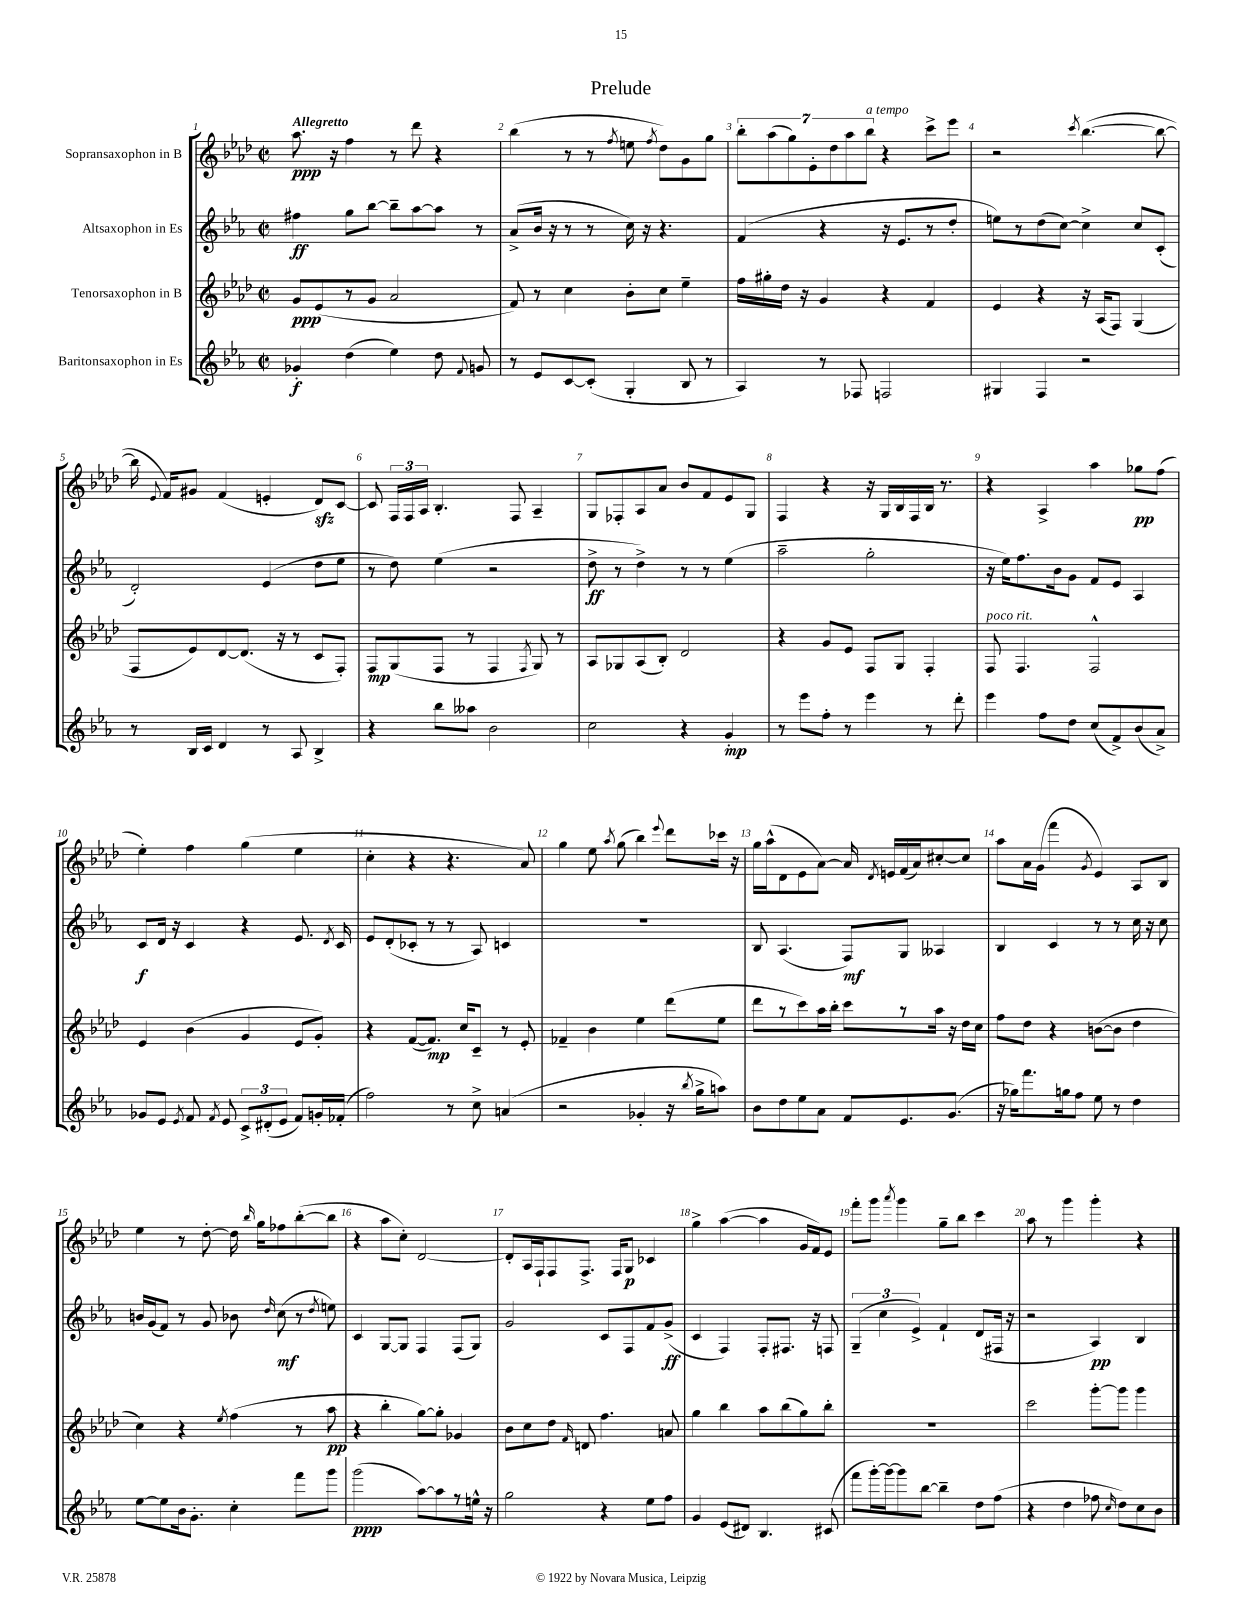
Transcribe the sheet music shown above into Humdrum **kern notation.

**kern	**dynam	**kern	**dynam	**kern	**dynam	**kern	**dynam
*part4	*part4	*part3	*part3	*part2	*part2	*part1	*part1
*staff4	*staff4	*staff3	*staff3	*staff2	*staff2	*staff1	*staff1
*I"Baritonsaxophon in Es	*	*I"Tenorsaxophon in B	*	*I"Altsaxophon in Es	*	*I"Sopransaxophon in B	*
*clefG2	*	*clefG2	*	*clefG2	*	*clefG2	*
*k[b-e-a-]	*	*k[b-e-a-d-]	*	*k[b-e-a-]	*	*k[b-e-a-d-]	*
*M2/2	*	*M2/2	*	*M2/2	*	*M2/2	*
*met(c|)	*	*met(c|)	*	*met(c|)	*	*met(c|)	*
=1	=1	=1	=1	=1	=1	=1	=1
!	!	!	!	!	!	!LO:TX:a:B:t=Allegretto	!
4g-X'/	f	8g/L	ppp	4ff#X\	ff	8.aa-\	ppp
.	.	(8e-/	.	.	.	.	.
.	.	.	.	.	.	16r	.
(4dd\	.	8r	.	8gg\L	.	4ff\	.
.	.	8g/J	.	[8bb-\J	.	.	.
4ee-\)	.	2a-/	.	8bb-~\L]	.	8r	.
.	.	.	.	[8aa-\	.	8ddd-\	.
8dd\	.	.	.	8aa-\J]	.	4r	.
8qqf/	.	.	.	.	.	.	.
8gn/	.	.	.	8r	.	.	.
=2	=2	=2	=2	=2	=2	=2	=2
8r	.	8f/)	.	(8a-^/L	.	(4bb-\	.
8e-/L	.	8r	.	16b-/Jk	.	.	.
.	.	.	.	16r	.	.	.
[8c/	.	4cc\	.	8r	.	8r	.
(8c'/J]	.	.	.	8r	.	8r	.
.	.	.	.	.	.	8qff/	.
4G'/	.	8b-'\L	.	16cc\)	.	8een\	.
.	.	.	.	16r	.	.	.
.	.	.	.	.	.	8qff/	.
.	.	8cc\J	.	4.r	.	8dd-\L)	.
8B-/	.	4ee-~\	.	.	.	8g\	.
8r	.	.	.	.	.	8gg\J	.
=3	=3	=3	=3	=3	=3	=3	=3
4A-/)	.	16ff\LL	.	(4f/	.	14bb-'\L	.
.	.	16gg#X'\	.	.	.	.	.
.	.	.	.	.	.	(14aa-\	.
.	.	16dd-\JJ	.	.	.	.	.
.	.	.	.	.	.	14gg\)	.
.	.	16r	.	.	.	.	.
.	.	.	.	.	.	14e-'\	.
8r	.	4g/	.	4r	.	.	.
.	.	.	.	.	.	14dd-\	.
.	.	.	.	.	.	14aa-\	.
8F-X/	.	.	.	.	.	.	.
!	!	!	!	!	!	!LO:TX:a:i:t=a tempo	!
.	.	.	.	.	.	14bb-\J	.
2Fn/	.	4r	.	16r	.	4r	.
.	.	.	.	8.e-/L	.	.	.
.	.	4f/	.	8r	.	8ccc^\L	.
.	.	.	.	8dd'/J	.	8eee-\J	.
=4	=4	=4	=4	=4	=4	=4	=4
4G#X/	.	4e-/	.	8een\L)	.	2r	.
.	.	.	.	8r	.	.	.
4F/	.	4r	.	(8dd\	.	.	.
.	.	.	.	[8cc\J)	.	.	.
.	.	.	.	.	.	8qccc/	.
2r	.	16r	.	4cc^\]	.	([4.bb-\	.
.	.	(16A-/KL	.	.	.	.	.
.	.	8F/J)	.	.	.	.	.
.	.	(4G/	.	8cc/L	.	.	.
.	.	.	.	(8c'/J	.	8bb-\_	.
!!LO:LB:g=z
=5	=5	=5	=5	=5	=5	=5	=5
8r	.	8F/L	.	2d'/)	.	16bb-\]	.
.	.	.	.	.	.	8qqe-/	.
.	.	.	.	.	.	16f/KL)	.
16B-/LL	.	8e-/)	.	.	.	8g#X/J	.
16c/JJ	.	.	.	.	.	.	.
4d/	.	[8d-/	.	.	.	(4f/	.
.	.	(8.d-/J]	.	.	.	.	.
8r	.	.	.	(4e-/	.	4en'/	.
.	.	16r	.	.	.	.	.
8A-/	.	8r	.	.	.	.	.
4B-^/	.	8c/L	.	8dd\L	.	8d-zz/L)	.
.	.	8F'/J)	.	8ee-\J	.	[8c/J	.
=6	=6	=6	=6	=6	=6	=6	=6
4r	.	8F/L	mp	8r	.	8c/]	.
.	.	(8G/	.	8dd\)	.	24F/LL	.
.	.	.	.	.	.	24F/	.
.	.	.	.	.	.	24A-/JJ	.
8bb-\L	.	8F/J	.	(4ee-\	.	4.B-'/	.
8aa--X\J	.	8r	.	.	.	.	.
2b-\	.	4F/	.	2r	.	.	.
.	.	.	.	.	.	8F/	.
.	.	8qF/	.	.	.	.	.
.	.	8G/)	.	.	.	4A-~/	.
.	.	8r	.	.	.	.	.
=7	=7	=7	=7	=7	=7	=7	=7
2cc\	.	8A-/L	.	8dd^\	ff	8G/L	.
.	.	8G-X/	.	8r	.	8F-X'/	.
.	.	(8A-/	.	4dd^\)	.	8A-/	.
.	.	8B-'/J)	.	.	.	8a-/J	.
4r	.	2d-/	.	8r	.	8b-/L	.
.	.	.	.	8r	.	8f/	.
4g'/	mp	.	.	(4ee-\	.	8e-/	.
.	.	.	.	.	.	8G/J	.
=8	=8	=8	=8	=8	=8	=8	=8
8r	.	4r	.	2aa-~\	.	4F/	.
8eee-\L	.	.	.	.	.	.	.
8ff'\J	.	8g/L	.	.	.	4r	.
8r	.	8e-/J	.	.	.	.	.
4eee-\	.	8F/L	.	2gg'\	.	16r	.
.	.	.	.	.	.	16G/LL	.
.	.	8G/J	.	.	.	16B-/	.
.	.	.	.	.	.	16F/	.
8r	.	4F'/	.	.	.	16B-/JJ	.
.	.	.	.	.	.	8.r	.
8ddd'\	.	.	.	.	.	.	.
=9	=9	=9	=9	=9	=9	=9	=9
!	!	!LO:TX:a:i:t=poco rit.	!	!	!	!	!
4eee-\	.	8F/	.	16r	.	4r	.
.	.	.	.	16ee-\KL)	.	.	.
.	.	4.F/	.	8.ff\	.	.	.
8ff\L	.	.	.	.	.	4A-^/	.
.	.	.	.	16b-\k	.	.	.
8dd\J	.	.	.	8g\J	.	.	.
(8cc/L	.	2F^^/	.	8f/L	.	4aa-\	.
8f^/)	.	.	.	8e-/J	.	.	.
(8b-/	.	.	.	4A-/	.	8gg-X\L	pp
8a-^/J)	.	.	.	.	.	(8ff\J	.
!!LO:LB:g=z
=10	=10	=10	=10	=10	=10	=10	=10
8g-X/L	.	4e-/	.	8c/L	f	4ee-'\)	.
8e-/J	.	.	.	16d/Jk	.	.	.
.	.	.	.	16r	.	.	.
8qe-/	.	.	.	.	.	.	.
8f/	.	(4b-\	.	4c/	.	4ff\	.
8qf/	.	.	.	.	.	.	.
8e-/	.	.	.	.	.	.	.
12c^/L	.	4g/	.	4r	.	(4gg\	.
(12d#X'/	.	.	.	.	.	.	.
12e-/J	.	.	.	.	.	.	.
8f/L)	.	8e-/L	.	8.e-/	.	4ee-\	.
16gn'/L	.	8g'/J)	.	.	.	.	.
.	.	.	.	8qd/	.	.	.
(16f-X'/JJ	.	.	.	16c/	.	.	.
=11	=11	=11	=11	=11	=11	=11	=11
2ff\)	.	4r	.	8e-/L	.	4cc'\	.
.	.	.	.	(8d'/	.	.	.
.	.	([8f/L	.	8c-X'/J	.	4r	.
.	.	8.f/J])	mp	8r	.	.	.
8r	.	.	.	8r	.	4.r	.
.	.	16cc/KL	.	.	.	.	.
8cc^\	.	8c~/J	.	8A-/)	.	.	.
(4an/	.	8r	.	4cn/	.	.	.
.	.	8e-'/	.	.	.	8a-/)	.
=12	=12	=12	=12	=12	=12	=12	=12
2r	.	4f-X~/	.	1r	.	4gg\	.
.	.	4b-\	.	.	.	8ee-\	.
.	.	.	.	.	.	8qaa-/	.
.	.	.	.	.	.	(8gg\	.
4g-X'/	.	4ee-\	.	.	.	4bb-\)	.
.	.	.	.	.	.	8qqeee-/	.
16r	.	(8ddd-\L	.	.	.	8ddd-\L	.
8qbb-/	.	.	.	.	.	.	.
16gg^\KL	.	.	.	.	.	.	.
8aan\J)	.	8ee-\J	.	.	.	16ccc-X\Jk	.
.	.	.	.	.	.	16r	.
=13	=13	=13	=13	=13	=13	=13	=13
8b-\L	.	8ddd-\L	.	8B-/	.	16gg\LL	.
.	.	.	.	.	.	(16aa-^^\J	.
8dd\	.	8r	.	(4.A-/	.	8d-\	.
8ee-\	.	8ccc\)	.	.	.	8e-\	.
8a-\J	.	16aa-\L	.	.	.	[8a-\J)	.
.	.	16bb-'\JJ	.	.	.	.	.
8f/L	.	8ccc\L	.	8F/L)	mf	16a-/]	.
.	.	.	.	.	.	8qd-/	.
.	.	.	.	.	.	16en/LL	.
8.e-/	.	8r	.	8G/J	.	(16f/	.
.	.	.	.	.	.	16a-/J)	.
.	.	16aa-\Jk	.	4A--X/	.	[8cc#X'/	.
(8.g/J	.	16r	.	.	.	.	.
.	.	16dd-\LL	.	.	.	8cc#/J]	.
.	.	16cc\JJ	.	.	.	.	.
=14	=14	=14	=14	=14	=14	=14	=14
16r	.	8ff\L	.	4B-/	.	8aa-\L	.
16gg-X\KL)	.	.	.	.	.	.	.
8.fff\	.	8dd-\J	.	.	.	16a-\L	.
.	.	.	.	.	.	(16g\JJ	.
.	.	4r	.	4c/	.	4fff\	.
16ggn\k	.	.	.	.	.	.	.
8ff\J	.	.	.	.	.	.	.
.	.	.	.	.	.	8qg/	.
8ee-\	.	([8bn\L	.	8r	.	4e-/)	.
8r	.	8b\J]	.	8r	.	.	.
4dd\	.	4dd-\	.	16cc\	.	8A-/L	.
.	.	.	.	16r	.	.	.
.	.	.	.	8cc\	.	8B-/J	.
!!LO:LB:g=z
=15	=15	=15	=15	=15	=15	=15	=15
[8ee-\L	.	4cc\)	.	16bn/LL	.	4ee-\	.
.	.	.	.	(16g/J	.	.	.
8ee-\]	.	.	.	8f/J)	.	.	.
16b-\k	.	4r	.	8r	.	8r	.
8.g'\J	.	.	.	.	.	.	.
.	.	.	.	8g/	.	[8dd-'\	.
.	.	8qee-/	.	.	.	.	.
4cc'\	.	(4ff\	.	8b-X\	.	16dd-\]	.
.	.	.	.	.	.	16qqbb-/	.
.	.	.	.	.	.	16gg\KL	.
.	.	.	.	16qqdd/	.	.	.
.	.	.	.	(8cc\	mf	8ff-X\	.
8fff\L	.	8r	.	8r	.	([8bb-'\	.
.	.	.	.	8qdd/	.	.	.
8ggg\J	.	8aa-\	pp	8een\)	.	8bb-\J]	.
=16	=16	=16	=16	=16	=16	=16	=16
(2ggg\	ppp	4r	.	4c/	.	4r	.
.	.	4bb-'\	.	[8G/L	.	8aa-\L	.
.	.	.	.	8G/J]	.	8cc'\J)	.
[8aa-\L)	.	[8gg\L)	.	4F/	.	[2d-/	.
8aa-\]	.	8gg'\J]	.	.	.	.	.
8r	.	4g-X/	.	(8F/L	.	.	.
16een^^\Jk	.	.	.	8G/J)	.	.	.
16r	.	.	.	.	.	.	.
=17	=17	=17	=17	=17	=17	=17	=17
2gg\	.	8b-\L	.	2g/	.	8d-'/L]	.
.	.	8cc\	.	.	.	16A-/L	.
.	.	.	.	.	.	16F`/J	.
.	.	8dd-\J	.	.	.	8F/	.
.	.	16qqf/	.	.	.	.	.
.	.	8dn/	.	.	.	8.F^/J	.
4r	.	4.ff\	.	8c/L	.	.	.
.	.	.	.	.	.	16F/KL	.
.	.	.	.	8F/	.	8G/J	p
8ee-\L	.	.	.	8f/	.	4c-X/	.
8ff\J	.	8an/	.	(8g^/J	ff	.	.
=18	=18	=18	=18	=18	=18	=18	=18
4g/	.	4gg\	.	4c/	.	4gg^\	.
(8e-/L	.	4bb-\	.	4F/)	.	([4aa-\	.
8d#X/J)	.	.	.	.	.	.	.
4.B-/	.	8aa-\L	.	8F'/L	.	4aa-\]	.
.	.	(8bb-\	.	8.F#X/J	.	.	.
.	.	8gg\)	.	.	.	16g/LL	.
.	.	.	.	16r	.	16f/J)	.
(8c#X/	.	8bb-'\J	.	8Fn/	.	8e-/J	.
=19	=19	=19	=19	=19	=19	=19	=19
8fff\L	.	1r	.	(6G~/	.	8fff'\L	.
[16ggg'\L)	.	.	.	.	.	8ggg\J	.
.	.	.	.	6cc\	.	.	.
16ggg\J_	.	.	.	.	.	.	.
.	.	.	.	.	.	8qaaa-/	.
8ggg\]	.	.	.	.	.	4ggg\	.
.	.	.	.	6e-^/)	.	.	.
[8bb-\J	.	.	.	.	.	.	.
4bb-~\]	.	.	.	4f`/	.	8gg~\L	.
.	.	.	.	.	.	8bb-\J	.
8dd\L	.	.	.	(8d/L	.	4ccc\	.
(8ff\J	.	.	.	16F#X/Jk	.	.	.
.	.	.	.	16r	.	.	.
=20	=20	=20	=20	=20	=20	=20	=20
4r	.	2ccc\	.	2r	.	8aa-\	.
.	.	.	.	.	.	8r	.
4dd\	.	.	.	.	.	4ggg\	.
8ff-X\	.	[8ggg'\L	.	4A-/)	pp	4ggg'\	.
16qqcc/	.	.	.	.	.	.	.
8dd\L)	.	8ggg\J]	.	.	.	.	.
8cc\	.	4ggg\	.	4B-/	.	4r	.
8b-\J	.	.	.	.	.	.	.
==	==	==	==	==	==	==	==
*-	*-	*-	*-	*-	*-	*-	*-
